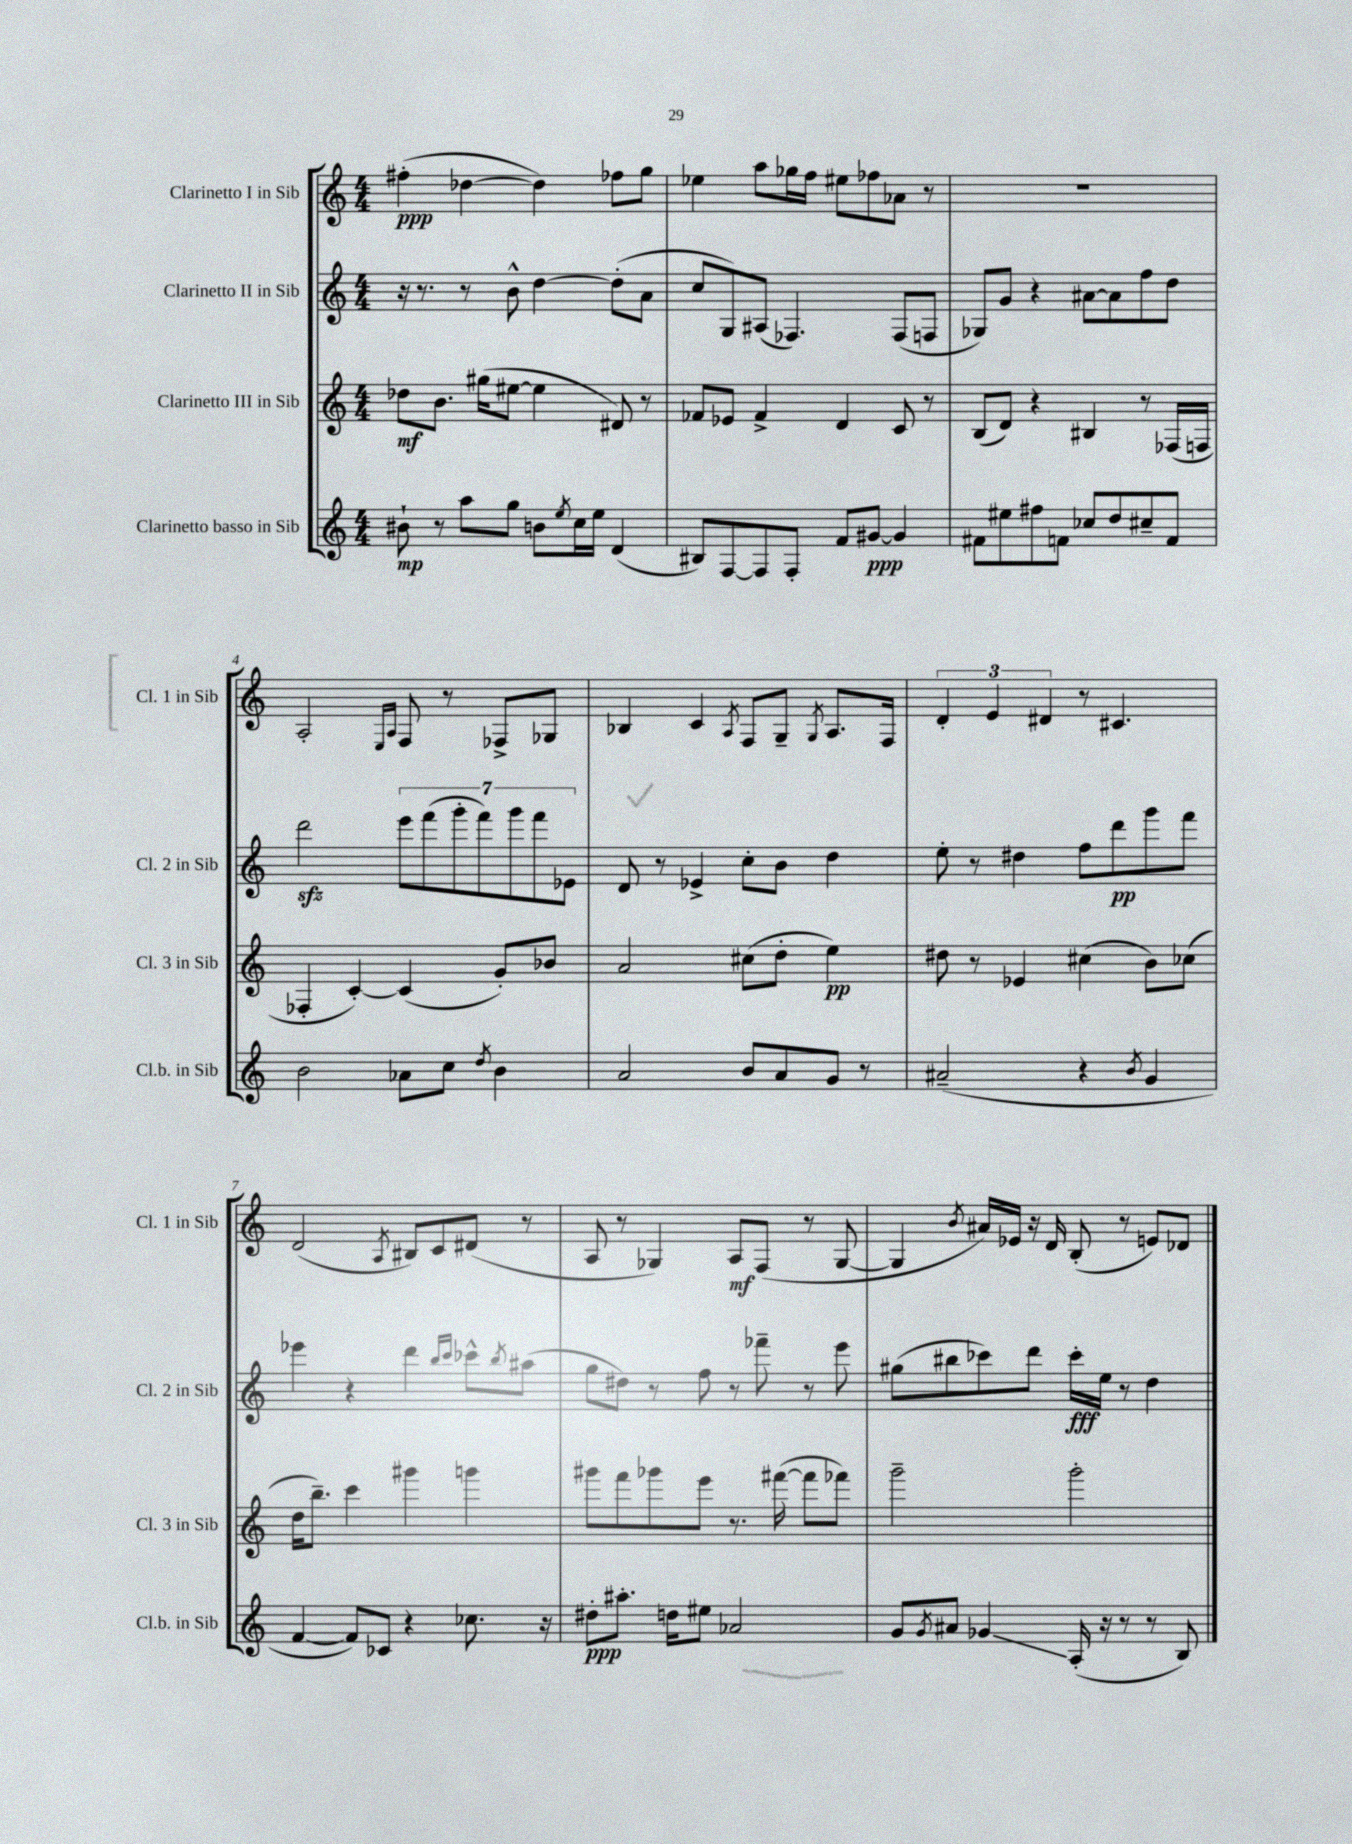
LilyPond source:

<<
\new StaffGroup <<
\new Staff = "s0" \with { instrumentName = "Clarinetto I in Sib" shortInstrumentName = "Cl. 1 in Sib" } {
    \clef treble \key c \major \numericTimeSignature \time 4/4
    fis''4-.\ppp( des''4~ des''4) fes''8 g''8 |
    ees''4 a''8 ges''16 f''16 eis''8 fes''8 aes'8 r8 |
    R1 |
    a2-. \grace { e16 a16 } f8 r8 fes8-> ges8 |
    bes4 c'4 \acciaccatura { a8 } f8 g8-- \acciaccatura { g8 } a8. f16 |
    \tuplet 3/2 { d'4-. e'4 dis'4 } r8 cis'4. |
    d'2( \acciaccatura { a8 } bis8) c'8 dis'8( r8 |
    a8 r8 ges4) a8\mf f8( r8 ges8~ |
    ges4 \acciaccatura { b'8 } ais'16) ees'16 r16 d'16 b8-.( r8 e'8) des'8 \bar "|." |
}
\new Staff = "s1" \with { instrumentName = "Clarinetto II in Sib" shortInstrumentName = "Cl. 2 in Sib" } {
    \clef treble \key c \major \numericTimeSignature \time 4/4
    r16 r8. r8 b'8-^ d''4~ d''8-.( a'8 |
    c''8 g8) ais8( fes4.) fes8( f8 |
    ges8) g'8 r4 ais'8~ ais'8 f''8 d''8 |
    d'''2\sfz \tuplet 7/4 { e'''8 f'''8( g'''8-. f'''8) g'''8 f'''8 ees'8 } |
    d'8 r8 ees'4-> c''8-. b'8 d''4 |
    e''8-. r8 dis''4 f''8 d'''8\pp g'''8 f'''8 |
    ees'''4 r4 d'''4 \grace { b''16 c'''16 } ces'''8-^ \acciaccatura { b''8 } ais''8( |
    g''8 dis''8) r8 f''8 r8 fes'''8-- r8 e'''8 |
    gis''8( bis''8 ces'''8) d'''8 ces'''16-.\fff e''16 r8 d''4 \bar "|." |
}
\new Staff = "s2" \with { instrumentName = "Clarinetto III in Sib" shortInstrumentName = "Cl. 3 in Sib" } {
    \clef treble \key c \major \numericTimeSignature \time 4/4
    des''8\mf b'8. gis''16( eis''8~ eis''4 dis'8) r8 |
    fes'8 ees'8 fes'4-> d'4 c'8 r8 |
    b8( d'8) r4 bis4 r8 fes16( f16 |
    fes4-. c'4~-.) c'4( g'8-.) bes'8 |
    a'2 cis''8( d''8-. e''4\pp) |
    dis''8 r8 ees'4 cis''4( b'8) ces''8( |
    d''16 b''8.--) c'''4 gis'''4 g'''4 |
    gis'''8 f'''8 ges'''8 e'''8 r8. fis'''16~( fis'''8 fes'''8) |
    g'''2-- g'''2-. \bar "|." |
}
\new Staff = "s3" \with { instrumentName = "Clarinetto basso in Sib" shortInstrumentName = "Cl.b. in Sib" } {
    \clef treble \key c \major \numericTimeSignature \time 4/4
    bis'8-!\mp r8 a''8 g''8 b'8 \acciaccatura { e''8 } c''16 e''16 d'4( |
    bis8) f8~ f8 f8-. f'8 gis'8~\ppp gis'4 |
    fis'8 eis''8 fis''8 f'8 ces''8 d''8 cis''8-- f'8 |
    b'2 aes'8 c''8 \acciaccatura { d''8 } b'4 |
    a'2 b'8 a'8 g'8 r8 |
    ais'2--( r4 \acciaccatura { b'8 } g'4 |
    f'4~ f'8) ces'8 r4 ces''8. r16 |
    dis''8-.\ppp ais''8.-. d''16 eis''8 aes'2 |
    g'8 \acciaccatura { g'8 } ais'8 ges'4\glissando a16-.( r16 r8 r8 b8) \bar "|." |
}
>>
>>
